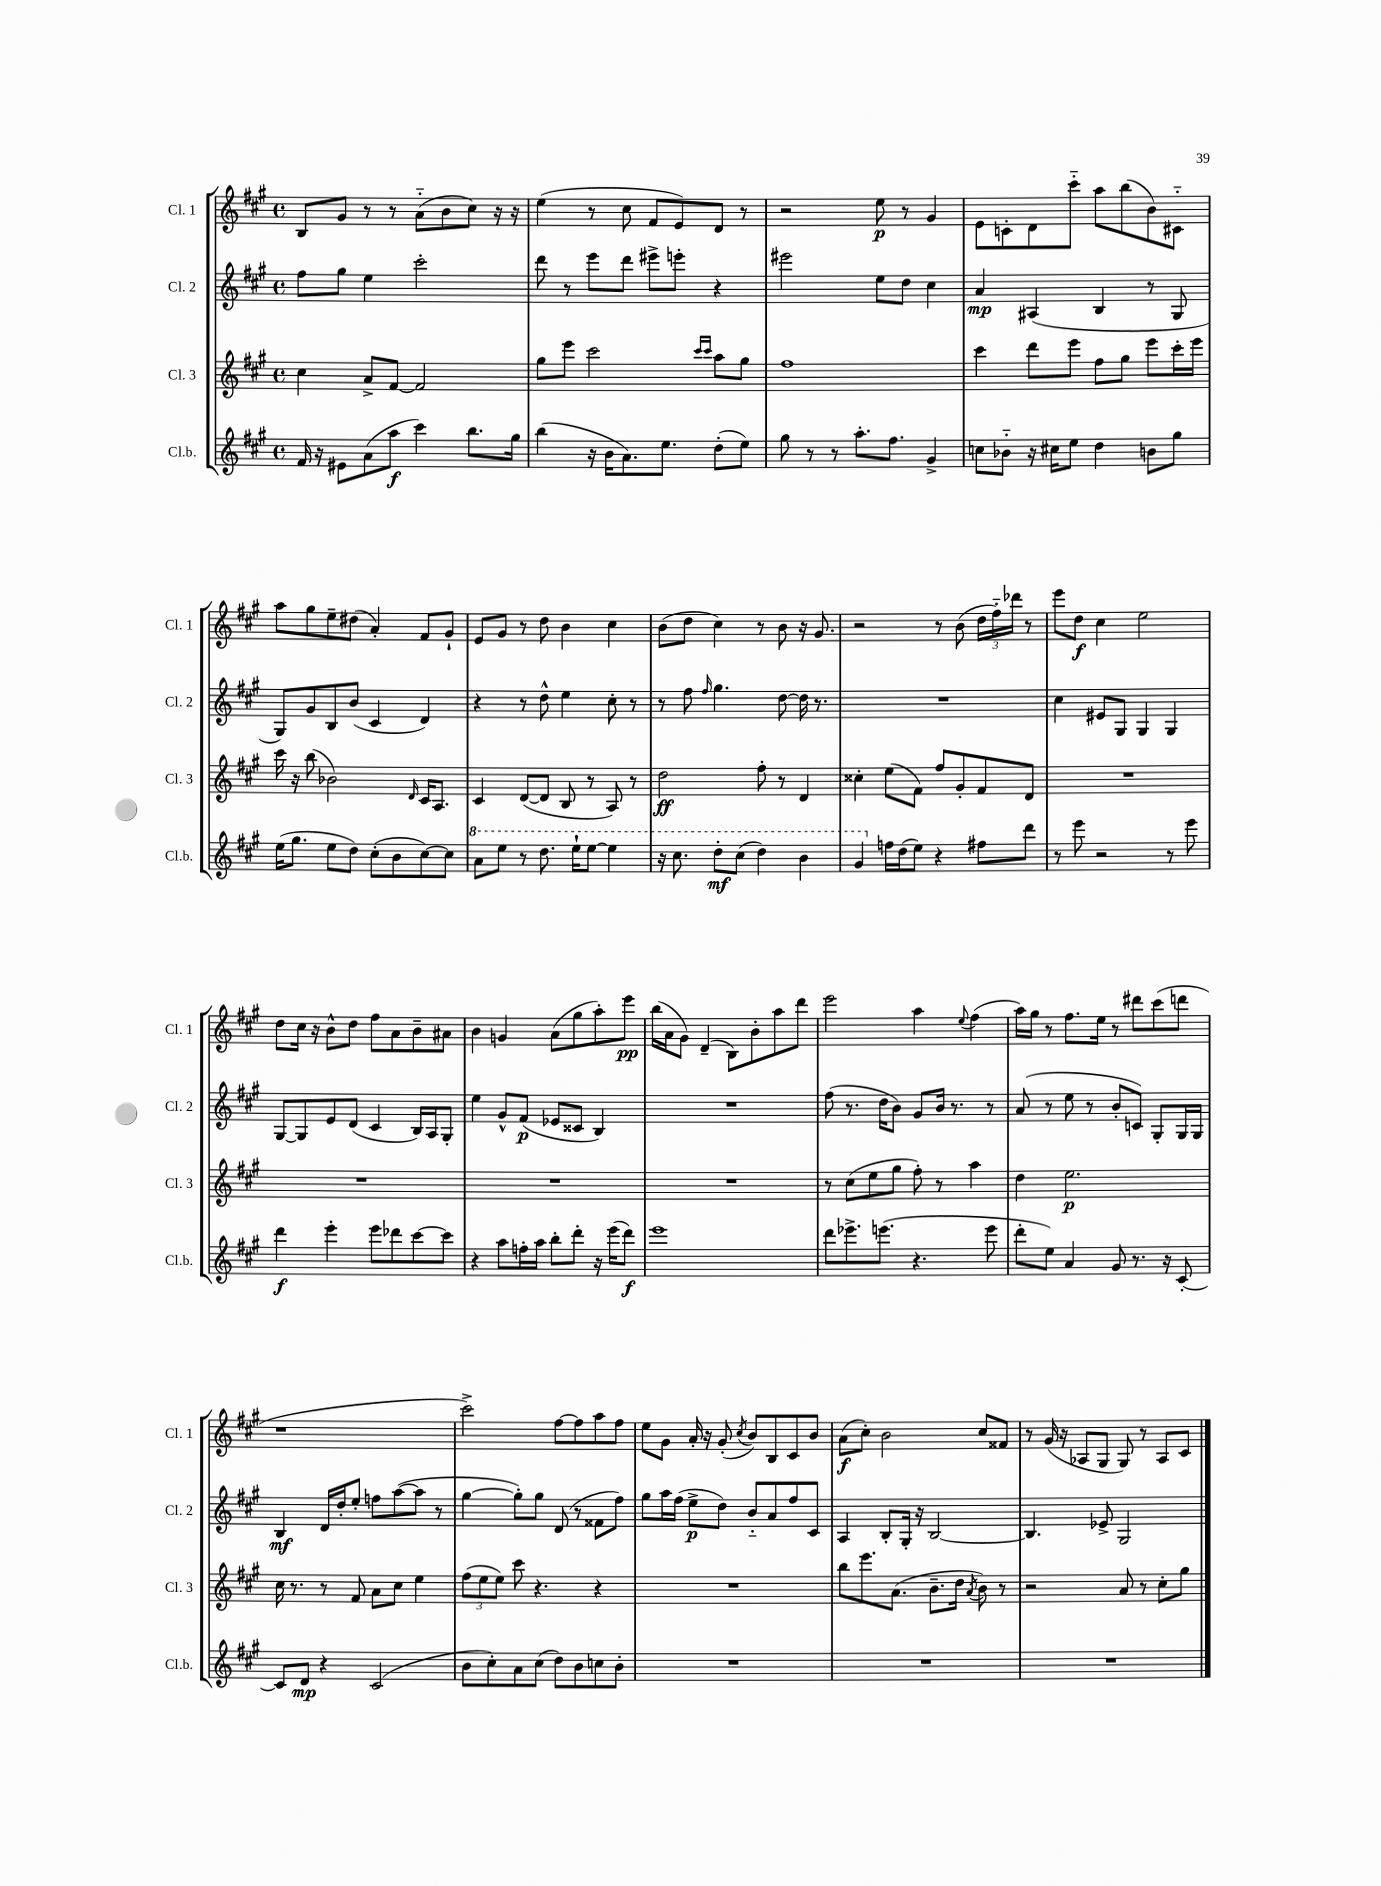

**kern	**kern	**kern	**kern
*staff4	*staff3	*staff2	*staff1
*clefG2	*clefG2	*clefG2	*clefG2
*k[f#c#g#]	*k[f#c#g#]	*k[f#c#g#]	*k[f#c#g#]
*M4/4	*M4/4	*M4/4	*M4/4
*met(c)	*met(c)	*met(c)	*met(c)
16f#	4cc#	8ff#	8B
16r	.	.	.
8e#	.	8gg#	8g#
(8a	8a^	4ee	8r
8aa	[8f#	.	8r
4ccc#)	2f#]	2ccc#'	(8a'~
.	.	.	8b
8.bb	.	.	8cc#)
.	.	.	16r
16gg#	.	.	16r
=	=	=	=
(4bb	8gg#	8ddd	(4ee
.	8eee	8r	.
16r	2ccc#	8eee	8r
16b	.	.	.
8.a)	.	8ddd	8cc#
.	.	8eee#^	8f#
8.ee	.	.	.
.	.	8eee'	8e)
.	16qqccc#	.	.
.	16qqccc#	.	.
(8dd'	8aa	4r	8d
8ee)	8gg#	.	8r
=	=	=	=
8gg#	1ff#	2eee#	2r
8r	.	.	.
8r	.	.	.
8.aa'	.	.	.
.	.	8ee	8ee
8.ff#	.	.	.
.	.	8dd	8r
4g#^	.	4cc#	4g#
=	=	=	=
8cc	4ccc#	4a	8e
8b-'~	.	.	8c'
16r	8ddd	(4A#	8d
16cc#	.	.	.
8ee	8eee	.	8ccc#'~
4dd	8ff#	4B	8aa
.	8gg#	.	(8bb
8b	8eee	8r	8b)
8gg#	16ccc#'	8G#	8c#'~
.	16eee	.	.
=	=	=	=
(16ee	16ccc#	8G#)	8aa
8.gg#	16r	.	.
.	(8bb	8g#	8gg#
8ee	2b-)	8B	8ee~
8dd)	.	(8b	(8dd#
(8cc#'	.	4c#	4a')
8b	.	.	.
.	16qqd	.	.
[8cc#)	16c#	4d)	8f#
.	8.A	.	.
8cc#]	.	.	8g#`
=	=	=	=
8aa	4c#	4r	8e
8eee	.	.	8g#
8r	([8d	8r	8r
8.ddd	8d]	8dd^^	8dd
.	8B	4ee	4b
16eee`	.	.	.
[8eee	8r	.	.
4eee]	8A)	8cc#'	4cc#
.	8r	8r	.
=	=	=	=
16r	2dd	8r	(8b
8.ccc#	.	.	.
.	.	8ff#	8dd
.	.	16qqff#	.
8ddd'	.	4.gg#	4cc#)
(8ccc#	.	.	.
4ddd)	8ff#'	.	8r
.	8r	[8dd	8b
4bb	4d	16dd]	16r
.	.	8.r	8.g#
=	=	=	=
4gg#	4cc##'	1r	2r
16ff	(8ee	.	.
(16dd	.	.	.
8ee)	8f#)	.	.
4r	8ff#	.	8r
.	8g#'	.	(8b
8ff#	8f#	.	24dd
.	.	.	24ff#'~)
.	.	.	24ddd-
8ddd	8d	.	8r
=	=	=	=
8r	1r	4cc#	8eee
8eee	.	.	8dd
2r	.	8e#	4cc#
.	.	8G#	.
.	.	4G#	2ee
8r	.	4G#	.
8eee	.	.	.
=	=	=	=
4ddd	1r	[8G#	8dd
.	.	8G#]	16cc#
.	.	.	16r
4eee'	.	8e	8b^^
.	.	(8d	8dd
8eee	.	4c#	8ff#
8ddd-	.	.	8a
[8ccc#	.	16B)	8b~
.	.	16A	.
8ccc#]	.	8G#'	8a#
=	=	=	=
4r	1r	4ee	4b
8aa	.	8g#^^	4g
16ff'	.	(8f#	.
16aa	.	.	.
8bb'	.	8e-	(8a
8ddd'	.	8c##	8gg#
16r	.	4B)	8aa')
(16eee	.	.	.
8ddd)	.	.	8eee
=	=	=	=
1eee	1r	1r	(16bb
.	.	.	16a
.	.	.	8g#)
.	.	.	(4d~
.	.	.	8B)
.	.	.	8b'
.	.	.	8aa
.	.	.	8ddd
=	=	=	=
8ddd	8r	(8ff#	2eee
8.eee-^	(8cc#	8.r	.
.	8ee	.	.
(8.eee	.	16dd	.
.	8gg#	8b)	.
4.r	8ff#')	8g#	4aa
.	8r	16b	.
.	.	8.r	.
.	.	.	8qqee
.	4aa	.	(4ff#
8eee	.	8r	.
=	=	=	=
8ddd'	4dd	(8a	16aa)
.	.	.	16gg#
8ee)	.	8r	8r
4a	2.ee	8ee	8.ff#
.	.	8r	.
.	.	.	16ee
8g#	.	8b'	8r
8.r	.	8c)	8ddd#
.	.	8G#'	(8ccc#
16r	.	.	.
[8c#'	.	16G#	8ddd
.	.	16G#	.
=	=	=	=
8c#]	16cc#	4B	1r
.	8.r	.	.
8d	.	.	.
4r	8r	16d	.
.	.	16dd'	.
.	8f#	8ee'	.
(2c#	8a	8ff	.
.	8cc#	([8aa	.
.	4ee	8aa]	.
.	.	8r	.
=	=	=	=
8b	(12ff#	[4gg#	2ccc#^)
.	12ee	.	.
8cc#')	.	.	.
.	12ee)	.	.
8a	8ccc#	8gg#'])	.
(8cc#	4.r	8gg#	.
8dd)	.	(8d	[8ff#
8b	.	8r	8ff#]
8cc	4r	8f##	8aa
8b'	.	8ff#)	8ff#
=	=	=	=
1r	1r	8gg#	8ee
.	.	16aa	8g#
.	.	(16ff#	.
.	.	8ee^	16a'
.	.	.	16r
.	.	8dd)	(8g#'
.	.	.	8qcc#
.	.	8b'~	8b)
.	.	8a	8B
.	.	8ff#	8c#
.	.	8c#	8b
=	=	=	=
1r	8bb	4A	(8a
.	8.eee	.	8cc#')
.	.	8B'	2b
.	(8.a	.	.
.	.	16G#'	.
.	.	16r	.
.	8.b~	[2B	.
.	16dd	.	.
.	8qa	.	.
.	8b)	.	8cc#
.	8r	.	8f##
=	=	=	=
1r	2r	4.B]	8r
.	.	.	(16g#
.	.	.	16r
.	.	.	8A-
.	.	8e-^	8G#
.	8a	2G#	8G#)
.	8r	.	8r
.	8cc#'	.	8A-
.	8gg#	.	8c#
==	==	==	==
*-	*-	*-	*-
